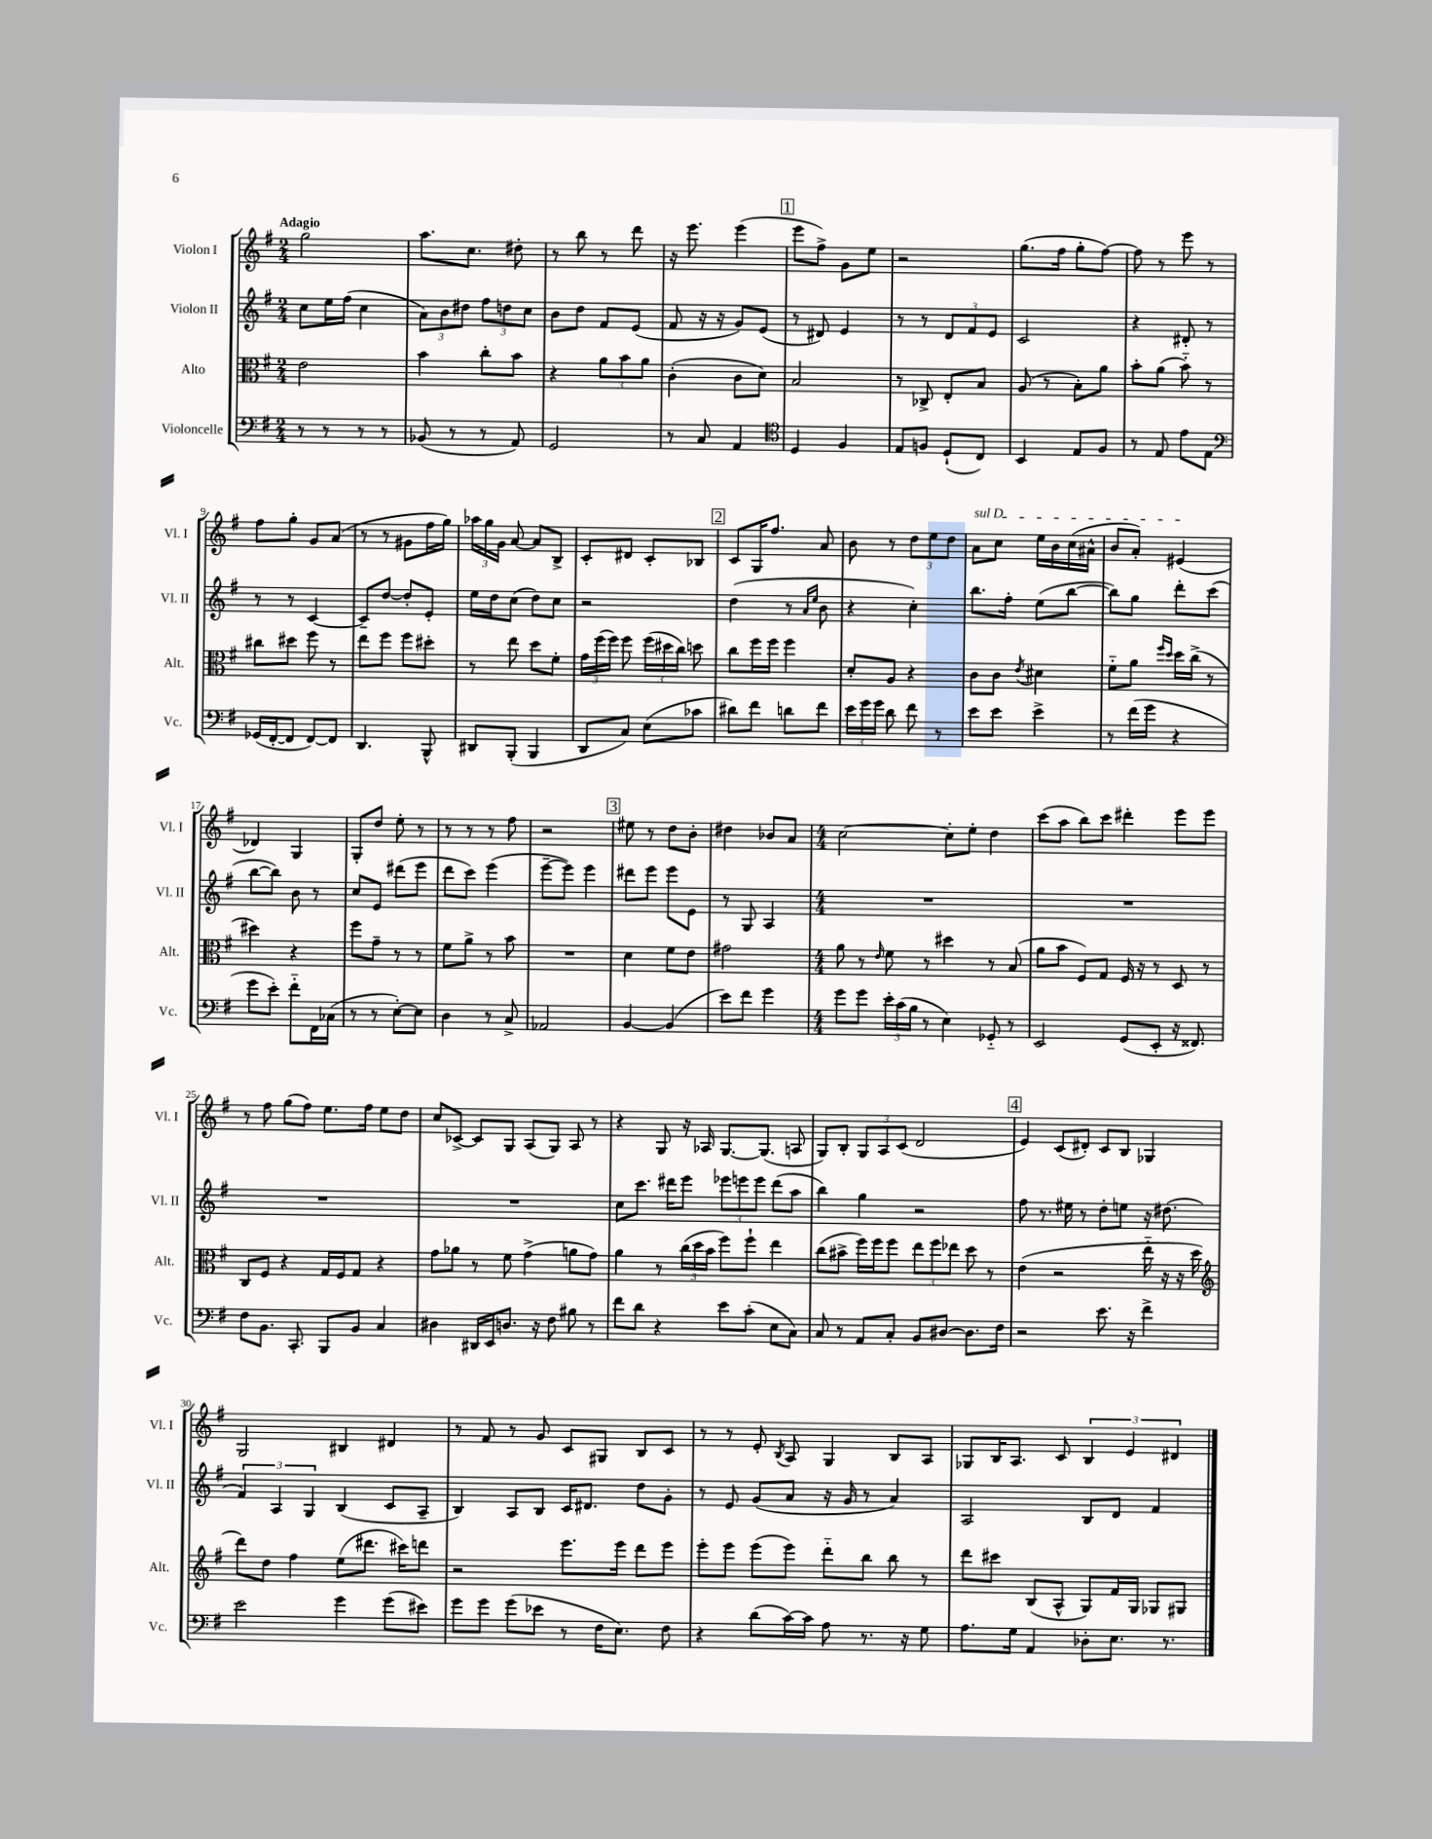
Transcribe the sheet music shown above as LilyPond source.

<<
\new StaffGroup <<
\new Staff = "s0" \with { instrumentName = "Violon I" shortInstrumentName = "Vl. I" } {
    \clef treble \key g \major \numericTimeSignature \time 2/4 \tempo "Adagio"
    \autoBeamOff g''2 |
    a''8.[ c''8.] dis''8-. |
    r8 b''8 r8 d'''8 |
    r16 e'''8. e'''4( |
    \mark \markup { \box "1" } e'''8[ fis''8]->) g'8[ e''8] |
    r2 |
    g''8.[( fis''16] g''8[-. fis''8]~) |
    fis''8 r8 e'''8 r8 |
    fis''8[ g''8]-. g'8[ a'8]( |
    r8 r8 gis'8[ fis''16 g''16]) |
    \tuplet 3/2 { aes''16[ g''16 g'16] } a'8~ a'8[ b8]-> |
    c'8[-. dis'8] c'8[-. bes8] |
    \mark \markup { \box "2" } c'8[ g16 fis''8.] a'8 |
    b'8 r8 \tuplet 3/2 { d''8[ e''8 d''8] } |
    \once \override TextSpanner.bound-details.left.text = \markup { \italic "sul D" } a'8[\startTextSpan c''8] e''16[ b'16 c''16( ais'16]-^ |
    b'8[ a'8]-.) eis'4\stopTextSpan( |
    des'4) g4 |
    g8[-. d''8] e''8-. r8 |
    r8 r8 r8 fis''8 |
    r2 |
    \mark \markup { \box "3" } eis''8 r8 d''8[ b'8]-. |
    dis''4 bes'8[ a'8] |
    \numericTimeSignature \time 4/4 c''2~ c''8[-. e''8]-. d''4 |
    c'''8[( a''8] b''8[) c'''8] dis'''4-. e'''8[ e'''8] |
    r8 fis''8 g''8[( fis''8]) e''8.[ fis''16] e''8[ d''8] |
    c''8[ ces'8]~-> ces'8[ g8] a8[( g8]) a8 r8 |
    r4 g8 r16 aes16 g8.[~ g8.]( a8 |
    g8[) b8]-. \tuplet 3/2 { g8[ a8 c'8]( } d'2 |
    \mark \markup { \box "4" } e'4) c'8[( dis'8]-.) c'8[ b8] ges4 |
    g2 bis4 dis'4 |
    r8 fis'8 r8 g'8 c'8[ gis8] b8[ c'8] |
    r8 r8 e'8-. \acciaccatura { b8 } a8 g4 b8[ a8] |
    ges8[ b16 a8.] c'8 \tuplet 3/2 { b4 e'4 dis'4 } \bar "|." |
}
\new Staff = "s1" \with { instrumentName = "Violon II" shortInstrumentName = "Vl. II" } {
    \clef treble \key g \major \numericTimeSignature \time 2/4
    \autoBeamOff c''8[ e''16 fis''16]( c''4 |
    \tuplet 3/2 { a'8[) b'8 dis''8] } \tuplet 3/2 { fis''8[ d''8 c''8] } |
    b'8[ d''8] fis'8[ e'8]( |
    fis'8 r16 r16 g'8[) e'8]( |
    \mark \markup { \box "1" } r8 dis'8) e'4 |
    r8 r8 \tuplet 3/2 { d'8[ fis'8 e'8] } |
    c'2 |
    r4 dis'8-. r8 |
    r8 r8 c'4~ |
    c'8[-- d''8]~ d''8[-. e'8]-. |
    e''16[ d''16 c''8]( d''8[) c''8] |
    r2 |
    \mark \markup { \box "2" } d''4( r8 \grace { a'16[ e''16] } b'8 |
    r4 c''4-.) |
    b''8.[ fis''16]-. e''8[( b''8]~ |
    b''8[) g''8] d'''8[-. c'''8]( |
    b''8[~ b''8]) b'8 r8 |
    c''8[ e'8] dis'''8[( e'''8] |
    d'''8[ c'''8]) e'''4( |
    e'''8[~-- e'''8]) e'''4 |
    \mark \markup { \box "3" } dis'''8[ e'''8] e'''8[ e'8] |
    r8 g8 a4 |
    \numericTimeSignature \time 4/4 R1 |
    R1 |
    R1 |
    R1 |
    c''8[ c'''8.] dis'''16[ e'''8] \tuplet 3/2 { ees'''8[ e'''8 e'''8] } dis'''8[( a''8] |
    b''4) g''4 r2 |
    \mark \markup { \box "4" } fis''8 r8. eis''16 r8 d''8[-. e''8] r16 dis''8.( |
    \tuplet 3/2 { fis'4) a4 g4 } b4( c'8[ a8]-- |
    b4) a8[ b8] c'16[ dis'8.] d''8[ g'8]-. |
    r8 e'8 g'8[( a'8] r16 g'16 r8 a'4) |
    a2 b8[ d'8] fis'4 \bar "|." |
}
\new Staff = "s2" \with { instrumentName = "Alto" shortInstrumentName = "Alt." } {
    \clef alto \key g \major \numericTimeSignature \time 2/4
    \autoBeamOff e'2 |
    b'4 c''8[-. b'8] |
    r4 \tuplet 3/2 { a'8[ b'8 a'8] } |
    c'4-.( c'8[ d'8]) |
    \mark \markup { \box "1" } b2 |
    r8 ces8-> e8[-. b8] |
    a8( r8 b8[-.) a'8] |
    b'8[-. a'8]( b'8-_) r8 |
    cis''8[ dis''8] fis''8 r8 |
    e''8[ fis''8] fis''8[ dis''8]-. |
    r8 e''8 d''8[ fis'8]-. |
    \tuplet 3/2 { g'16[ fis''16( fis''16]) } fis''8 \tuplet 3/2 { fis''16[( dis''16 c''16]) } d''8 |
    \mark \markup { \box "2" } c''8[ fis''16 fis''16] fis''4 |
    d'8[-. a8] r4 |
    c'8[ c'8] \acciaccatura { e'8 } dis'4 |
    fis'8[-_ a'8] \grace { fis''16[ d''16] } d''16[ c''16]->( r8 |
    dis''4) r4 |
    fis''8[ g'8]-- r8 r8 |
    fis'8[ a'8]-> r8 b'8 |
    R2 |
    \mark \markup { \box "3" } d'4 fis'8[ e'8] |
    gis'2 |
    \numericTimeSignature \time 4/4 a'8 r8 \grace { e'16 } fis'8 r8 dis''4 r8 b8( |
    a'8[ b'8] fis8[) g8] fis16 r16 r8 d8 r8 |
    c8[ fis8] r4 g16[ fis16 g8] r4 |
    g'8[ aes'8] r8 fis'8 g'4->( a'8[ g'8]) |
    a'4 r8 \tuplet 3/2 { c''16[( d''16 b'16] } fis''8[) fis''8]-! e''4 |
    c''8[( bis'8]-> fis''16[) fis''16 fis''8] \tuplet 3/2 { e''8[ fis''8 ees''8] } d''8 r8 |
    \mark \markup { \box "4" } e'4( r2 e''16-_ r16 r16 d''16 |
    \clef treble d'''8[) d''8] fis''4 e''8[( dis'''8.] cis'''16[) d'''8] |
    r2 e'''8.[ e'''16] d'''8[ e'''8] |
    e'''8[-. e'''8] e'''8[( e'''8]) d'''8[-_ b''8] b''8 r8 |
    d'''8[ cis'''8] b8[( a8]-^ g8[) fis'16 g16] ges8[ gis8] \bar "|." |
}
\new Staff = "s3" \with { instrumentName = "Violoncelle" shortInstrumentName = "Vc." } {
    \clef bass \key g \major \numericTimeSignature \time 2/4
    \autoBeamOff r8 r8 r8 r8 |
    bes,8( r8 r8 a,8) |
    g,2 |
    r8 c8 a,4 |
    \mark \markup { \box "1" } \clef tenor d4 fis4 |
    e8[ f8] d8[-!( c8]) |
    b,4 e8[ fis8] |
    r8 e8 e'8[ e8] |
    \clef bass ges,16[( fis,16~-. fis,8] fis,8[~) fis,8] |
    d,4. b,,8-^ |
    dis,8[ b,,8]-.( b,,4 |
    d,8[ c8]) e8[( ces'8] |
    \mark \markup { \box "2" } dis'8[) fis'8] d'8[ fis'8] |
    \tuplet 3/2 { e'16[ g'16 g'16] } d'8 fis'8 r8 |
    e'8[ e'8] e'4-> |
    r8 fis'16[( g'16] r4 |
    g'8[ e'8]-.) fis'8[-_ fis,16 ces16]( |
    r8 r8 e8[~-.) e8] |
    d4 r8 c8-> |
    aes,2 |
    \mark \markup { \box "3" } b,4~ b,4( |
    e'8[) fis'8] g'4 |
    \numericTimeSignature \time 4/4 g'8[ g'8] \tuplet 3/2 { e'16[-. c'16( b16] } r8 e4) ges,8-_ r8 |
    e,2 g,8[( e,8]-. r16 fisis,8.) |
    fis8[ b,8.] c,8.-. b,,8[ b,8] c4 |
    dis4 dis,16[ e,16 d8.] r16 fis8 bis8 r8 |
    fis'8[ d'8] r4 e'8[ c'8]-.( e8[ c8]) |
    c8 r8 a,8[ c8]-. b,8[ dis8]~ dis8.[ fis16] |
    \mark \markup { \box "4" } r2 e'8. r16 fis'4-> |
    e'2 g'4 g'8[( eis'8]) |
    g'8[ g'8] g'8[( ees'8] r8 fis16[ e8.]) fis8 |
    r4 d'8[( c'16~) c'16] a8 r8. r16 g8 |
    a8.[ g16] a,4 des8[-. e8.] r8. \bar "|." |
}
>>
>>
